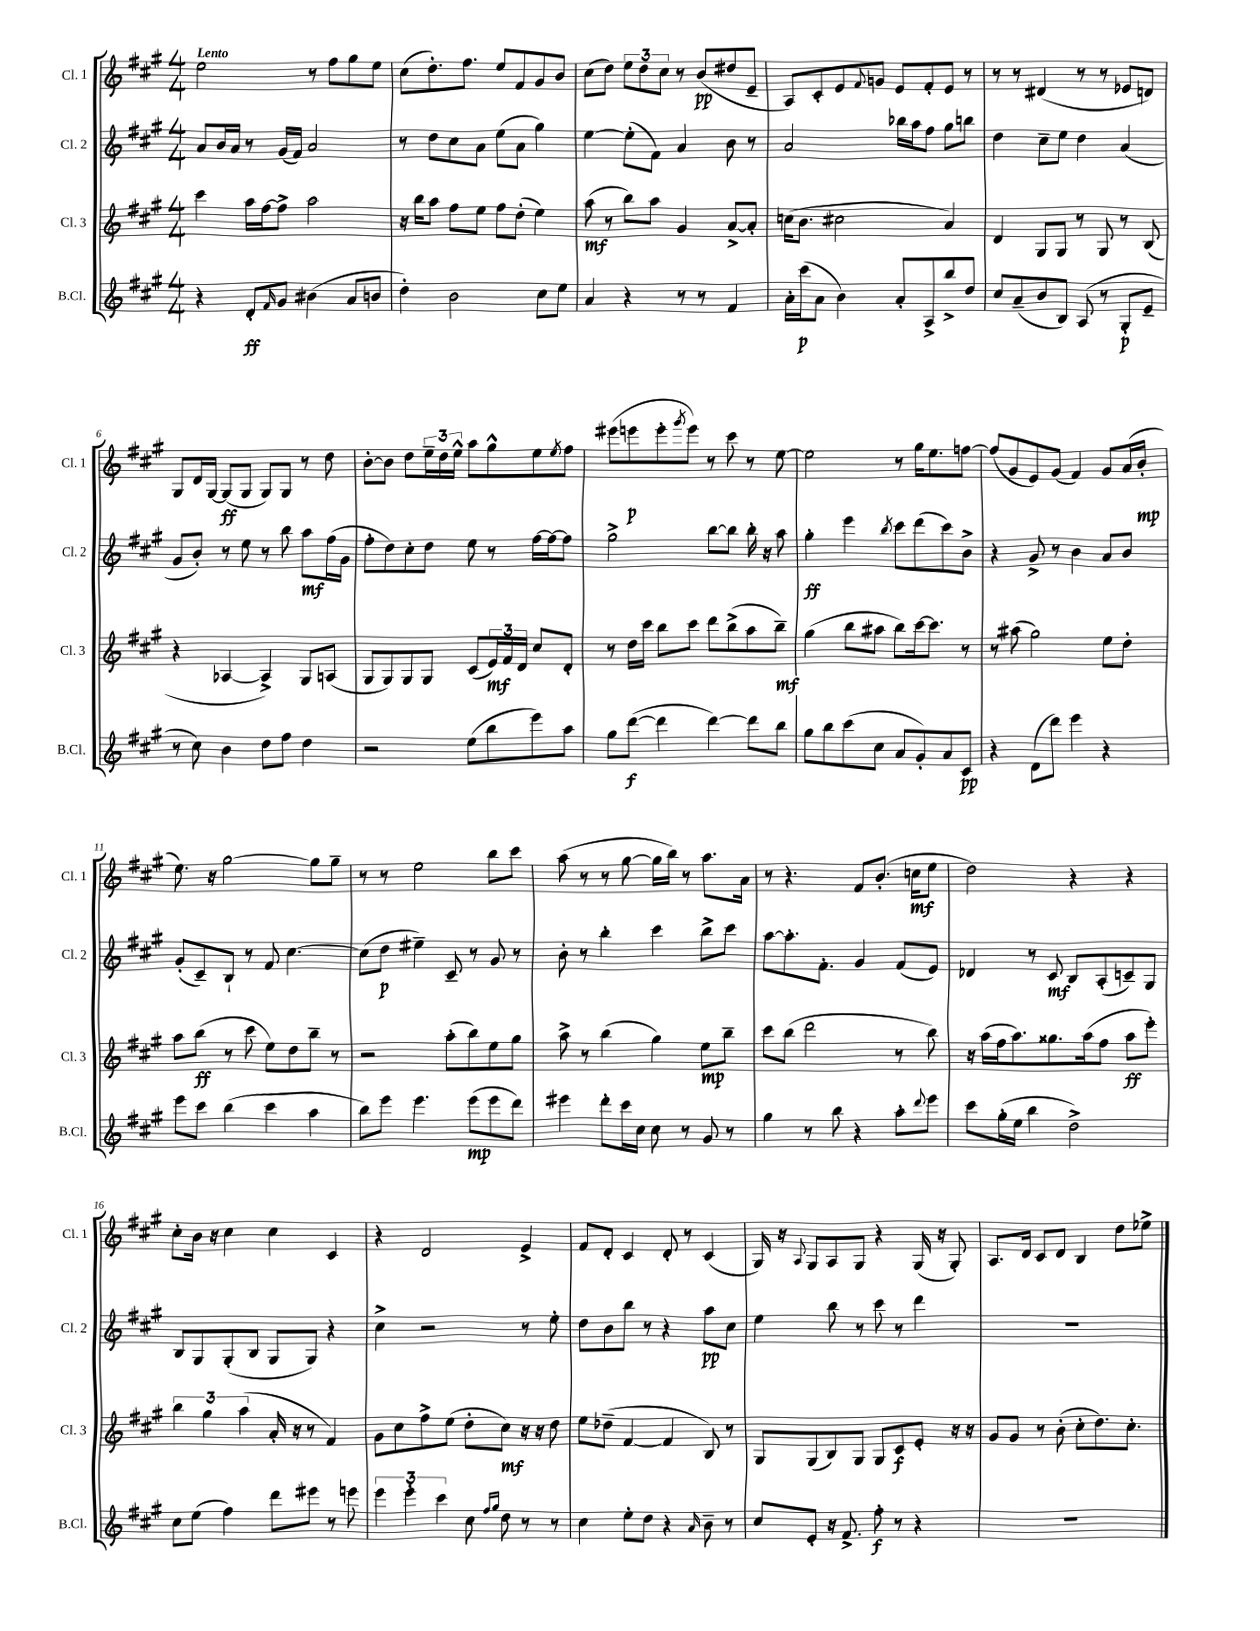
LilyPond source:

<<
\new StaffGroup <<
\new Staff = "s0" \with { instrumentName = "Cl. 1" shortInstrumentName = "Cl. 1" } {
    \clef treble \key a \major \numericTimeSignature \time 4/4 \tempo "Lento"
    e''2 r8 fis''8 gis''8 e''8 |
    cis''8( d''8.-.) fis''8. e''8 fis'8 gis'8 b'8 |
    cis''8( d''8) \tuplet 3/2 { e''8 d''8 cis''8 } r8 b'8\pp( dis''8 e'8-- |
    a8) cis'8-. e'8 \appoggiatura { fis'8 } g'8 e'8 fis'8-. e'8 r8 |
    r8 r8 dis'4( r8 r8 ees'8 d'8) |
    gis8 d'16 gis16~ gis8\ff( gis8 gis8) gis8 r8 d''8 |
    b'8~-. b'8 d''8 \tuplet 3/2 { e''16-- d''16 e''16-^ } a''8 gis''8-^ e''8 \acciaccatura { e''8 } fis''8 |
    eis'''8( e'''8\p e'''8-. \acciaccatura { gis'''8 } e'''8) r8 cis'''8 r8 e''8~ |
    e''2 r8 gis''16 e''8. f''8~ |
    f''8( gis'8 e'8) gis'8( fis'4) gis'8 a'16( b'16-.\mp |
    e''8.) r16 gis''2~ gis''8 gis''8-- |
    r8 r8 e''2 b''8 cis'''8 |
    a''8( r8 r8 gis''8~ gis''16 b''16) r8 a''8. a'16 |
    r8 r4. fis'8 b'8.-.( c''16\mf e''8 |
    d''2) r4 r4 |
    cis''8-. b'16 r16 cis''4 cis''4 cis'4 |
    r4 d'2 e'4-> |
    fis'8 d'8-. cis'4 d'8-. r8 cis'4( |
    gis16) r16 \appoggiatura { a8 } gis8 a8 gis8 r4 gis16( r16 gis8-.) |
    a8. d'16 cis'8 d'8 b4 d''8 ees''8-> \bar "|." |
}
\new Staff = "s1" \with { instrumentName = "Cl. 2" shortInstrumentName = "Cl. 2" } {
    \clef treble \key a \major \numericTimeSignature \time 4/4
    a'8 b'16 a'16 r8 gis'16( fis'16) a'2 |
    r8 d''8 cis''8 a'8 e''8( a'8 gis''4) |
    e''4~ e''8-.( fis'8) a'4 b'8 r8 |
    a'2 bes''16 a''16 fis''8 gis''8 b''8 |
    d''4 cis''8-- e''8 d''4 a'4( |
    gis'8 b'8-.) r8 e''8 r8 b''8 a''8\mf fis''16( gis'16 |
    fis''8-. d''8) cis''8-. d''8 e''8 r8 fis''16~ fis''16~ fis''8 |
    gis''2-> b''8~ b''8 b''16-. r16 a''8 |
    gis''4-.\ff e'''4 \acciaccatura { b''8 } cis'''8 d'''8( cis'''8) b'8-> |
    r4 gis'8-> r8 b'4 a'8 b'8 |
    gis'8-.( cis'8--) b8-! r8 fis'8 cis''4.~ |
    cis''8( d''8\p eis''4--) cis'8-- r8 gis'8 r8 |
    b'8-. r8 b''4-. cis'''4 b''8-> cis'''8 |
    a''8~ a''8.-. fis'8.-. gis'4 fis'8( e'8) |
    des'4 r8 cis'8\mf b8 a8-.( c'8--) gis8 |
    b8 gis8 gis8-.( b8 gis8 gis8) r4 |
    cis''4-> r2 r8 e''8-. |
    d''8 b'8 b''8 r8 r4 a''8\pp cis''8 |
    e''4 b''8 r8 cis'''8 r8 d'''4 |
    R1 \bar "|." |
}
\new Staff = "s2" \with { instrumentName = "Cl. 3" shortInstrumentName = "Cl. 3" } {
    \clef treble \key a \major \numericTimeSignature \time 4/4
    cis'''4 a''16 fis''16~ fis''8-> a''2 |
    r16 b''16 a''8 fis''8 e''8 fis''8 d''8-.( e''4) |
    a''8\mf( r8 b''8) a''8 gis'4 a'8~-> a'8-. |
    c''16( b'8. cis''2 a'4) |
    d'4 gis8 gis8 r8 gis8 r8 b8( |
    r4 aes4~ aes4->) gis8 a8( |
    gis8 gis8) gis8 gis8 cis'8( \tuplet 3/2 { e'16\mf) fis'16 d'16 } cis''8 d'8-. |
    r8 d''16 cis'''16 b''8 cis'''8 d'''8 b''8->( a''8 b''8--\mf) |
    gis''4( b''8 ais''8 b''8) cis'''16~ cis'''8. r8 |
    r8 ais''8( gis''2) e''8 d''8-. |
    a''8 b''8\ff( r8 cis'''8 e''8) d''8 b''8-- r8 |
    r2 a''8-.( b''8) e''8 gis''8 |
    a''8-> r8 b''4( gis''4) e''8\mp b''8-- |
    cis'''8 b''8( d'''2 r8 b''8) |
    r16 a''16( fis''16 a''8.) gisis''8. a''16( fis''8 a''8\ff e'''8-.) |
    \tuplet 3/2 { b''4 gis''4 a''4( } a'16-. r16 r8 fis'4) |
    gis'8 cis''8 fis''8-> e''8( d''8-. cis''8\mf) r16 r16 d''8 |
    e''8 des''8--( fis'4~ fis'4 b8) r8 |
    gis8 gis8( b8) gis8 gis8 cis'8\f e'8-. r16 r16 |
    gis'8 gis'8 r8 b'8-.( cis''8-. d''8.) cis''8.-. \bar "|." |
}
\new Staff = "s3" \with { instrumentName = "B.Cl." shortInstrumentName = "B.Cl." } {
    \clef treble \key a \major \numericTimeSignature \time 4/4
    r4 d'8-.\ff \grace { fis'16 } gis'8 bis'4( a'8 b'8 |
    d''4-.) b'2 cis''8 e''8 |
    a'4 r4 r8 r8 fis'4 |
    a'16-. cis'''16\p( a'8 b'4) a'8-. a8-> b''8-> d''8 |
    cis''8 a'8--( b'8 b8) a8( r8 gis8-.\p e'8-- |
    r8 cis''8) b'4 d''8 fis''8 d''4 |
    r2 e''8( b''8 e'''8) a''8 |
    gis''8 d'''8~\f( d'''4 d'''4~) d'''8 b''8 |
    gis''8 b''8 cis'''8( cis''8 a'8 gis'8-.) a'8 cis'8\pp |
    r4 d'8( d'''8) e'''4 r4 |
    e'''8 cis'''8 b''4( cis'''4 a''4 |
    b''8) e'''8 e'''4. e'''8\mp( e'''8 d'''8) |
    eis'''4 d'''8-. cis'''16 cis''16 cis''8 r8 gis'8 r8 |
    gis''4 r8 b''8 r4 a''8-. \appoggiatura { d'''8 } e'''8 |
    cis'''8 gis''16-.( e''16 b''4 d''2->) |
    cis''8 e''8( fis''4) d'''8 eis'''8 r8 e'''8 |
    \tuplet 3/2 { e'''4 e'''4-. cis'''4 } cis''8 \grace { fis''16 gis''16 } d''8 r8 r8 |
    cis''4 e''8-. d''8 r4 \grace { a'16 } b'8-- r8 |
    cis''8 e'8-. r16 fis'8.-> fis''8-.\f r8 r4 |
    r1 \bar "|." |
}
>>
>>
